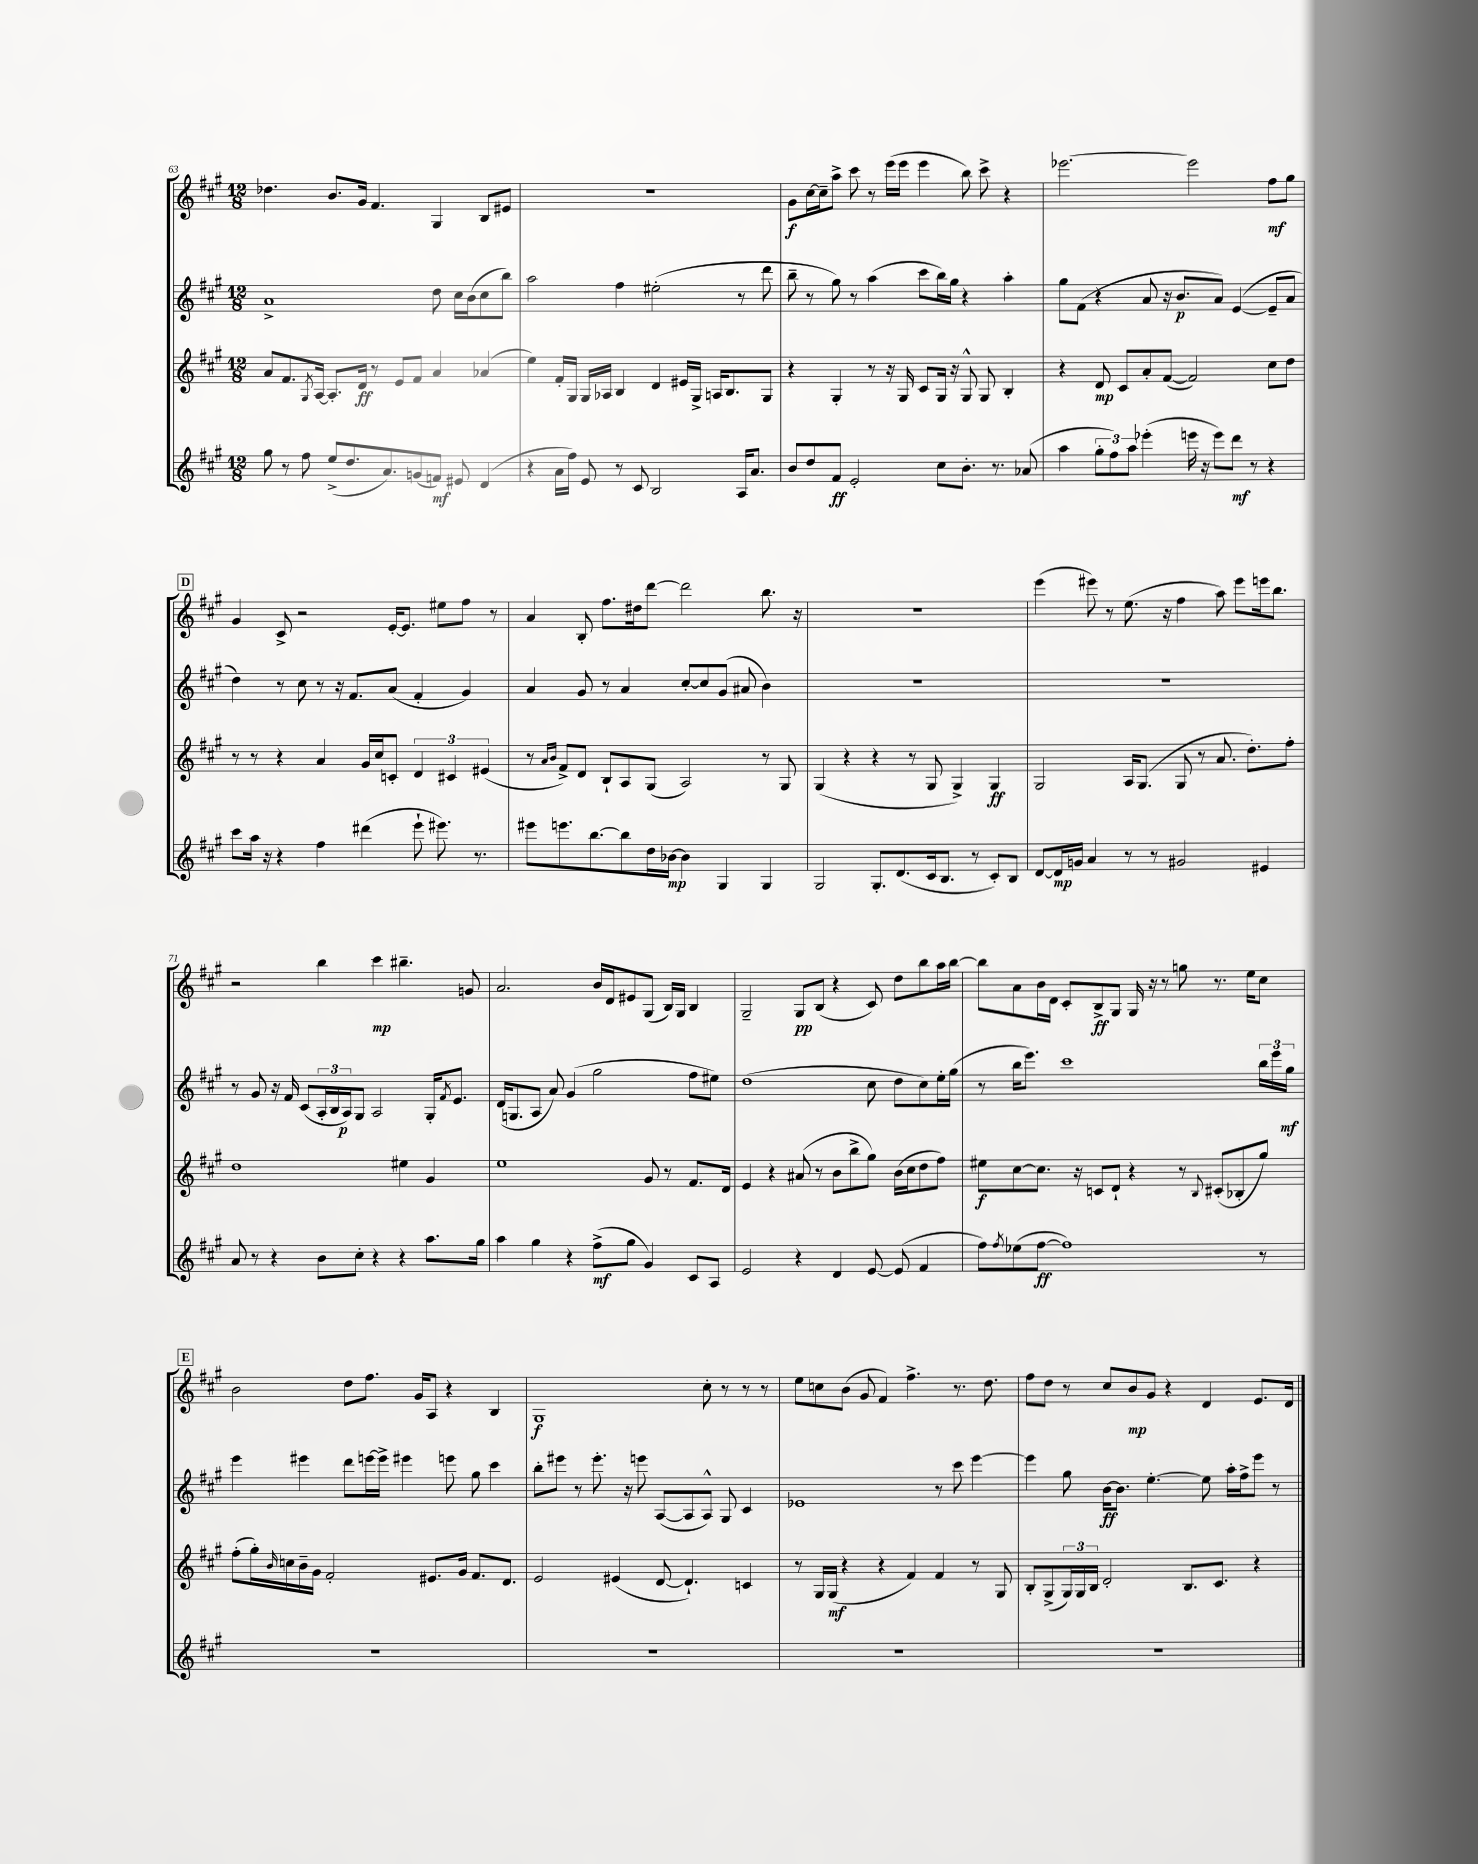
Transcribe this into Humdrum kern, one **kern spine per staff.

**kern	**kern	**kern	**kern
*staff4	*staff3	*staff2	*staff1
*clefG2	*clefG2	*clefG2	*clefG2
*k[f#c#g#]	*k[f#c#g#]	*k[f#c#g#]	*k[f#c#g#]
*M12/8	*M12/8	*M12/8	*M12/8
8gg#	8a	1a^	4.dd-
8r	8.f#	.	.
8ff#	.	.	.
.	8qG#	.	.
.	[16A	.	.
(8ee^	8.A']	.	8.b
8.dd	.	.	.
.	16d	.	16g#
.	8r	.	4.f#
8.a)	.	.	.
.	8e	.	.
(8g	8f#	.	.
8f)	4a	8dd	4G#
8e#	.	16cc#	.
.	.	(16b	.
(4d	(4a-	8cc#	8B
.	.	8bb)	8e#
=	=	=	=
4r	4ee)	2aa	1.r
16a	16f#'	.	.
16ff#)	16G#	.	.
8e	16G#	.	.
.	16A-	.	.
8r	4B	4ff#	.
8c#	.	.	.
2B	4d	(2ee#'	.
.	16e#	.	.
.	16G#^	.	.
.	16A	.	.
.	8.B	.	.
16A	.	8r	.
8.a	.	.	.
.	8G#	8ddd	.
=	=	=	=
8b	4r	8bb~	8g#
8dd	.	8r	[16cc#
.	.	.	16cc#~]
8f#	4G#'	8gg#)	8aa^
2e'	.	8r	8ccc#
.	8r	(4aa	8r
.	16r	.	(16eee
.	16G#	.	16eee
.	8c#	8ccc#	4eee
8cc#	16G#	16bb)	.
.	16r	16gg#	.
8.b'	8G#^^	4r	8bb)
.	8G#	.	8ccc#^
8.r	.	.	.
.	4B'	4aa'	4r
(8a-	.	.	.
=	=	=	=
4aa	4r	8gg#	[2.eee-
.	.	(8f#	.
12gg#'	8d	4r	.
12ff#)	.	.	.
.	8c#	.	.
12aa	.	.	.
(4eee-'	8a'	8a	.
.	([8f#	16r	.
.	.	8.b	.
16eee	2f#])	.	2eee-]
16r	.	.	.
8eee)	.	8a)	.
8ddd	.	([4e	.
8r	.	.	.
4r	8cc#	8e~]	8ff#
.	8dd	8a	8gg#
=	=	=	=
8ccc#	8r	4dd)	4g#
16aa	8r	.	.
16r	.	.	.
4r	4r	8r	8c#^
.	.	8cc#	2r
4ff#	4a	8r	.
.	.	16r	.
.	.	8.f#	.
(4ddd#	16g#	.	.
.	16cc#	.	.
.	8c'	(8a	[16e'
.	.	.	8.e]
8eee`	6d	4f#'	.
8.eee#)	.	.	8ee#
.	6c#	.	.
.	.	4g#)	8ff#
8.r	.	.	.
.	(6e#	.	.
.	.	.	8r
=	=	=	=
8eee#	8r	4a	4a
.	16qqa	.	.
.	16qqb	.	.
8.eee	8f#^)	.	.
.	8d	8g#	8B'
[8.bb	.	.	.
.	8B`	8r	8.ff#
8bb]	8A	4a	.
.	.	.	16dd#
16dd	(8G#	.	[8ddd
[16b-	.	.	.
4b-]	2A)	[8cc#'	2ddd]
.	.	8cc#]	.
4G#	.	(8g#	.
.	.	8a#	.
4G#	8r	4b)	8.bb
.	8G#	.	.
.	.	.	16r
=	=	=	=
2G#	(4G#	1.r	1.r
.	4r	.	.
8.G#'	4r	.	.
(8.d	.	.	.
.	8r	.	.
16c#	8G#	.	.
8.B	.	.	.
.	4G#^)	.	.
8r	.	.	.
8c#')	4G#	.	.
8B	.	.	.
=	=	=	=
[8d	2G#	1.r	(4eee
16d]	.	.	.
16g	.	.	.
4a	.	.	8eee#)
.	.	.	8r
8r	16A	.	(8.ee
.	(8.G#	.	.
8r	.	.	.
.	.	.	16r
2g#	8G#	.	4ff#
.	8r	.	.
.	8.a	.	8aa)
.	.	.	8eee#
.	8.dd')	.	.
4e#	.	.	16eee
.	.	.	8.bb
.	8ff#'	.	.
=	=	=	=
8a	1dd	8r	2r
8r	.	8g#	.
4r	.	16r	.
.	.	16f#	.
.	.	(8c#	.
8b	.	24A'	4bb
.	.	24B	.
.	.	24A)	.
8cc#'	.	8G#	.
4r	.	2A	4ccc#
4r	4ee#	.	4.bb#~
8.aa	4g#	16G#'	.
.	.	8qf#	.
.	.	8.e	.
.	.	.	8g
16gg#	.	.	.
=	=	=	=
4aa	1ee	(16d	2.a
.	.	8.G	.
4gg#	.	8A	.
.	.	8a)	.
4r	.	(4g#	.
(8ff#^	.	2gg#	16b
.	.	.	16d
8gg#	.	.	8e#
4g#)	8g#	.	(8G#
.	8r	.	16B)
.	.	.	16G#
8c#	8.f#	8ff#	4B
8A	.	8ee#)	.
.	16d	.	.
=	=	=	=
2e	4e	(1dd	2G#~
.	4r	.	.
4r	(8a#	.	8G#
.	8r	.	(8B
4d	8b	.	4r
.	8bb^	.	.
[8e	8gg#)	8cc#	8c#)
(8e]	(16b	8dd	8dd
.	16cc#	.	.
4f#	8dd	8cc#)	8bb
.	8ff#)	16ee'	16aa
.	.	(16gg#	[16bb
=	=	=	=
8ff#)	8ee#	8r	8bb]
8qff#	.	.	.
(8ee-	[8cc#	16bb	8a
.	.	8.eee)	.
[8ff#	8.cc#]	.	16b
.	.	.	16d
1ff#])	.	1ccc#	8c#'
.	16r	.	.
.	8c	.	8B^
.	8d`	.	8G#
.	4r	.	16G#
.	.	.	16r
.	.	.	8r
.	8r	.	8gg
.	8qqB	.	.
.	(8c#'	.	8.r
.	8B-'	.	.
.	.	.	16ee
8r	8gg#)	24bb	8cc#
.	.	24eee	.
.	.	24gg#	.
=	=	=	=
1.r	(8ff#'	4eee	2b
.	16gg#')	.	.
.	16qqb	.	.
.	16cc	.	.
.	16b~	4eee#	.
.	16g#	.	.
.	2f#'	.	.
.	.	8ddd	8dd
.	.	[16eee	8.ff#
.	.	16eee^]	.
.	.	4eee#	.
.	.	.	16g#
.	8.e#	.	8A
.	.	8eee	4r
.	16g#	.	.
.	8.f#	8gg#	.
.	.	4ccc#	4B
.	8.d	.	.
=	=	=	=
1.r	2e	8bb'	1G#
.	.	8eee#	.
.	.	8r	.
.	.	8.eee#'	.
.	(4e#	.	.
.	.	16r	.
.	.	8eee	.
.	[8d	([8A	.
.	4.d`])	8A]	.
.	.	8A^^)	8cc#'
.	.	8G#	8r
.	4c	4c#	8r
.	.	.	8r
=	=	=	=
1.r	8r	1e-	8ee
.	16G#	.	8cc
.	(16G#	.	.
.	4r	.	(8b
.	.	.	8g#
.	4r	.	4f#)
.	4f#)	.	4.ff#^
.	4f#	8r	.
.	.	8ccc#	8.r
.	8r	[4eee	.
.	.	.	8.dd
.	8G#	.	.
=	=	=	=
1.r	8B'	4eee]	8ff#
.	(8G#^	.	8dd
.	24G#)	8gg#	8r
.	24G#	.	.
.	24B	.	.
.	2d'	[16b	8cc#
.	.	8.b]	.
.	.	.	8b
.	.	[4.ee'	8g#
.	.	.	4r
.	8.B	.	.
.	.	8ee]	4d
.	8.c#	.	.
.	.	16aa'	.
.	.	16ff#^	.
.	4r	8eee	8.e
.	.	8r	.
.	.	.	16d
==	==	==	==
*-	*-	*-	*-
